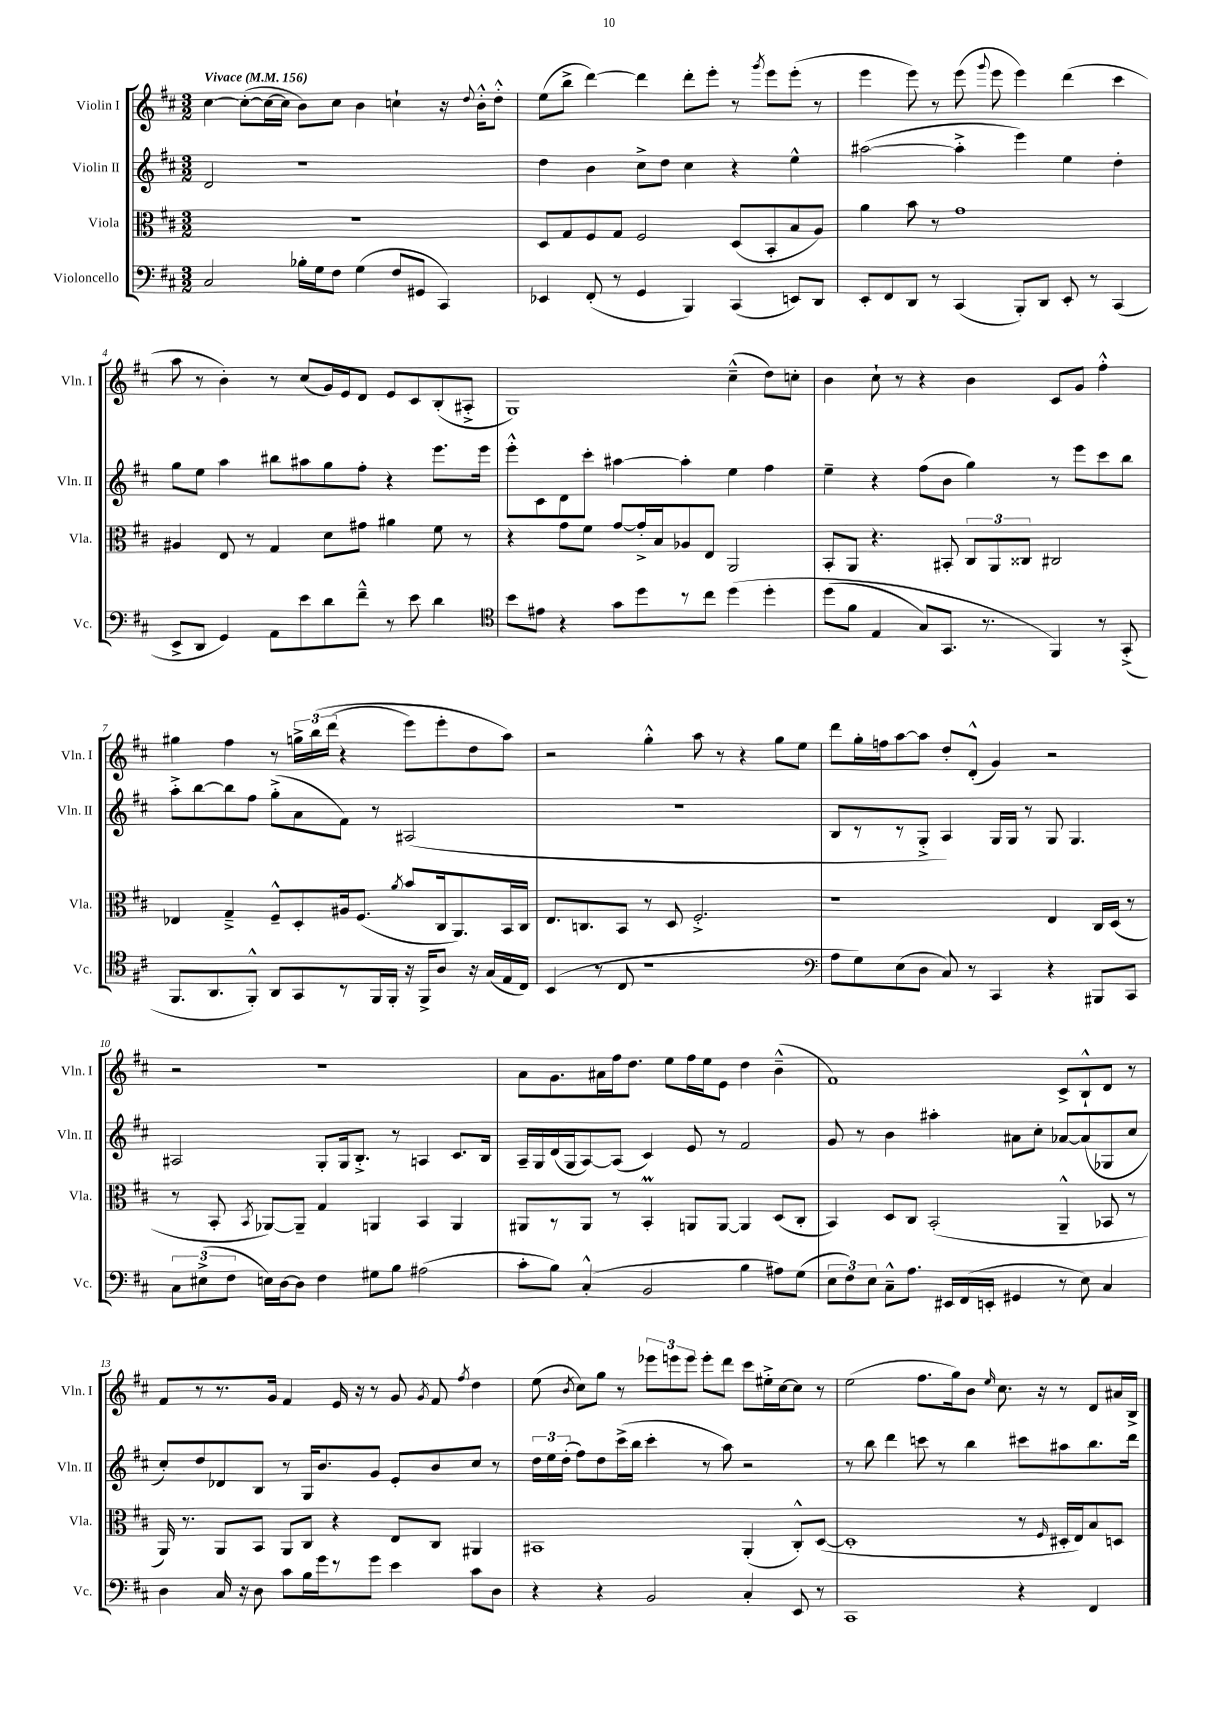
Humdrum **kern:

**kern	**kern	**kern	**kern
*staff4	*staff3	*staff2	*staff1
*clefF4	*clefC3	*clefG2	*clefG2
*k[f#c#]	*k[f#c#]	*k[f#c#]	*k[f#c#]
*M3/2	*M3/2	*M3/2	*M3/2
*MM156	*MM156	*MM156	*MM156
2C#	1.r	2d	[4cc#
.	.	.	(8cc#'_
.	.	.	16cc#_
.	.	.	16cc#]
16B-'	.	1r	8b)
16G	.	.	.
8F#	.	.	8cc#
(4G	.	.	4b
8F#	.	.	4cc`
8GG#	.	.	.
4CC#)	.	.	16r
.	.	.	8qqdd
.	.	.	16b'^^
.	.	.	8dd'^^
=	=	=	=
4EE-	8D	4dd	(8ee
.	8G	.	8bb^
(8FF#'	8F#	4b	[4ddd)
8r	8G	.	.
4GG	2F#	8cc#^	4ddd]
.	.	8dd	.
4BBB)	.	4cc#	8ddd'
.	.	.	8eee'
(4CC#	(8D	4r	8r
.	.	.	8qggg
.	8BB'	.	8eee
8EE)	8B	4ee^^	(8eee'
8DD	8A)	.	8r
=	=	=	=
8EE'	4a	([2aa#	4eee
8FF#	.	.	.
8DD	8b	.	8eee)
8r	8r	.	8r
(4CC#	1g	4aa#'^]	(8eee
.	.	.	8qqggg
.	.	.	8eee
8BBB')	.	4eee)	4eee)
8DD	.	.	.
8EE'	.	4ee	(4ddd
8r	.	.	.
(4CC#	.	4dd'	4ccc#
=	=	=	=
8EE^	4A#	8gg	8aa
8DD	.	8ee	8r
4GG)	8E	4aa	4b')
.	8r	.	.
8AA	4G	8bb#	8r
8e	.	8aa#	(8cc#
8d	8d	8gg	16g)
.	.	.	16e
8f#~^^	8g#	8ff#'	8d
8r	4a#	4r	8e
8e	.	.	8c#
4d	8f#	8.eee	(8B'
.	8r	.	8A#'^
.	.	16eee	.
=	=	=	=
*clefC4	*	*	*
8b	4r	8eee'^^	1G)
8e#	.	8c#	.
4r	8g	8d	.
.	8f#	8ccc#'	.
8g	[8g	[4aa#	.
8dd	16g'^]	.	.
.	16B	.	.
8r	8A-	4aa#']	.
8cc#	8E	.	.
&(4dd	2AA	4ee	(4cc#~^^
4dd'	.	4ff#	8dd)
.	.	.	8cc'
=	=	=	=
(8dd	8BB'	4ee~	4b
8f#	8AA	.	.
4E	4.r	4r	8cc#`
.	.	.	8r
8G)	.	(8ff#	4r
8.GG	8BB#'	8b	.
.	12C#	4gg)	4b
8.r	.	.	.
.	12AA	.	.
.	12C##	.	.
4FF#&)	2C#	8r	8c#
.	.	8eee	8g
8r	.	8ccc#	4ff#'^^
(8GG'^	.	8bb	.
=	=	=	=
8.FF#	4E-	8aa'^	4gg#
.	.	[8bb	.
8.AA	.	.	.
.	4G~^	8bb]	4ff#
8FF#'^^)	.	8ff#	.
8AA	8F#~^^	(8gg'^	8r
8GG	8D'	8a	24gg^
.	.	.	&(24bb
.	.	.	(24ddd
8r	16A#	8f#)	4r
.	(8.F#	.	.
16FF#	.	8r	.
16FF#'	.	.	.
.	8qa	.	.
16r	8b	(2A#	8eee)
16FF#^	.	.	.
8A	16C#	.	8eee'
.	8.AA)	.	.
16r	.	.	8dd
(16G	.	.	.
16E	16BB	.	8aa&)
16C#)	16C#	.	.
=	=	=	=
(4BB	8.E	1.r	2r
.	8.C	.	.
8r	.	.	.
8C#	8BB	.	.
1r	8r	.	4gg'^^
.	8D	.	.
.	2.F#'^	.	8aa
.	.	.	8r
.	.	.	4r
.	.	.	8gg
.	.	.	8ee
=	=	=	=
*clefF4	*	*	*
8A	1r	8B	8ddd
8G)	.	8r	16gg'
.	.	.	16ff
(8E	.	8r	[8aa
8D	.	8G'^	8aa]
8C#)	.	4A)	8dd'
8r	.	.	(8d'^^
4CC#	.	16G	4g)
.	.	16G	.
.	.	8r	.
4r	4E	8G	2r
.	.	4.G	.
8BBB#	16C#	.	.
.	(16D	.	.
8CC#	8r	.	.
=	=	=	=
12C#	8r	2A#	2r
(12E#^	.	.	.
.	8BB'	.	.
12F#	.	.	.
.	8qBB	.	.
16E)	[8AA-)	.	.
[16D	.	.	.
8D]	8AA-~]	.	.
4F#	4G	8G'	1r
.	.	16G	.
.	.	8.B'^	.
8G#	4AA	.	.
8B	.	8r	.
(2A#	4BB	4A	.
.	4AA	8.c#	.
.	.	16B	.
=	=	=	=
8c#'	8AA#	16A~	8a
.	.	16G	.
8B)	8r	(16d	8.g
.	.	16G	.
(4C#'^^	8AA#	[8A)	.
.	.	.	16a#
.	8r	(8A]	16ff#
.	.	.	8.dd
2BB	4BB'	4c#)	.
.	.	.	8ee
.	8AA	8e	16ff#
.	.	.	16ee
.	[8AA	8r	8e
4B	4AA]	2f#	4dd
8A#)	(8D	.	(4b~^^
(8G	8C#'	.	.
=	=	=	=
12E	4BB)	8g	1f#)
12F#)	.	.	.
.	.	8r	.
12E	.	.	.
8C#~^^	8D	4b	.
8.A	8C#	.	.
.	(2BB'	4aa#'	.
16EE#	.	.	.
(16FF#	.	.	.
16EE'	.	.	.
4GG#	.	8a#	.
.	.	8cc#'	.
8r	4AA~^^	[8a-	8c#^
8E)	.	(8a-]	8B`^^
4C#	8BB-	8G-	8d
.	8r	8cc#	8r
=	=	=	=
4D	16AA)	8cc#')	8f#
.	8.r	.	.
.	.	8dd	8r
16C#	8AA	8d-	8.r
16r	.	.	.
8D	8BB	8B	.
.	.	.	16g
8c#	8AA	8r	4f#
16B	8C#	16G	.
16g	.	8.b	.
8r	4r	.	16e
.	.	.	16r
8g	.	8g	8r
4e	8E	8e'	8g
.	.	.	8qg
.	8C#	8b	8f#
.	.	.	8qff#
8c#	4AA#	8cc#	4dd
8D	.	8r	.
=	=	=	=
4r	1BB#	24dd	(8ee
.	.	24ee	.
.	.	(24dd'	.
.	.	.	8qb
.	.	8ff#)	8cc#)
4r	.	8dd	8gg
.	.	(16ccc#^	8r
.	.	16bb	.
2BB	.	4ccc#'	12eee-
.	.	.	12eee
.	.	.	12eee
.	.	8r	8eee'
.	.	8aa)	8ddd
4C#'	(4AA'	2r	8ccc#
.	.	.	16ee#'^
.	.	.	[16cc#
8EE	8C#'^^)	.	8cc#]
8r	([8D	.	8r
=	=	=	=
1CC#	1D']	8r	(2ee
.	.	8bb	.
.	.	4ddd	.
.	.	8ccc	8.ff#
.	.	8r	.
.	.	.	16gg)
.	.	4bb	8b
.	.	.	16qqee
.	.	.	8.cc#
4r	8r	8ccc#	.
.	.	.	16r
.	16qqF#	.	.
.	16D#'	8aa#	8r
.	16E)	.	.
4FF#	8B	8.bb	8d
.	8D	.	16a#
.	.	16ddd	16B^
==	==	==	==
*-	*-	*-	*-
